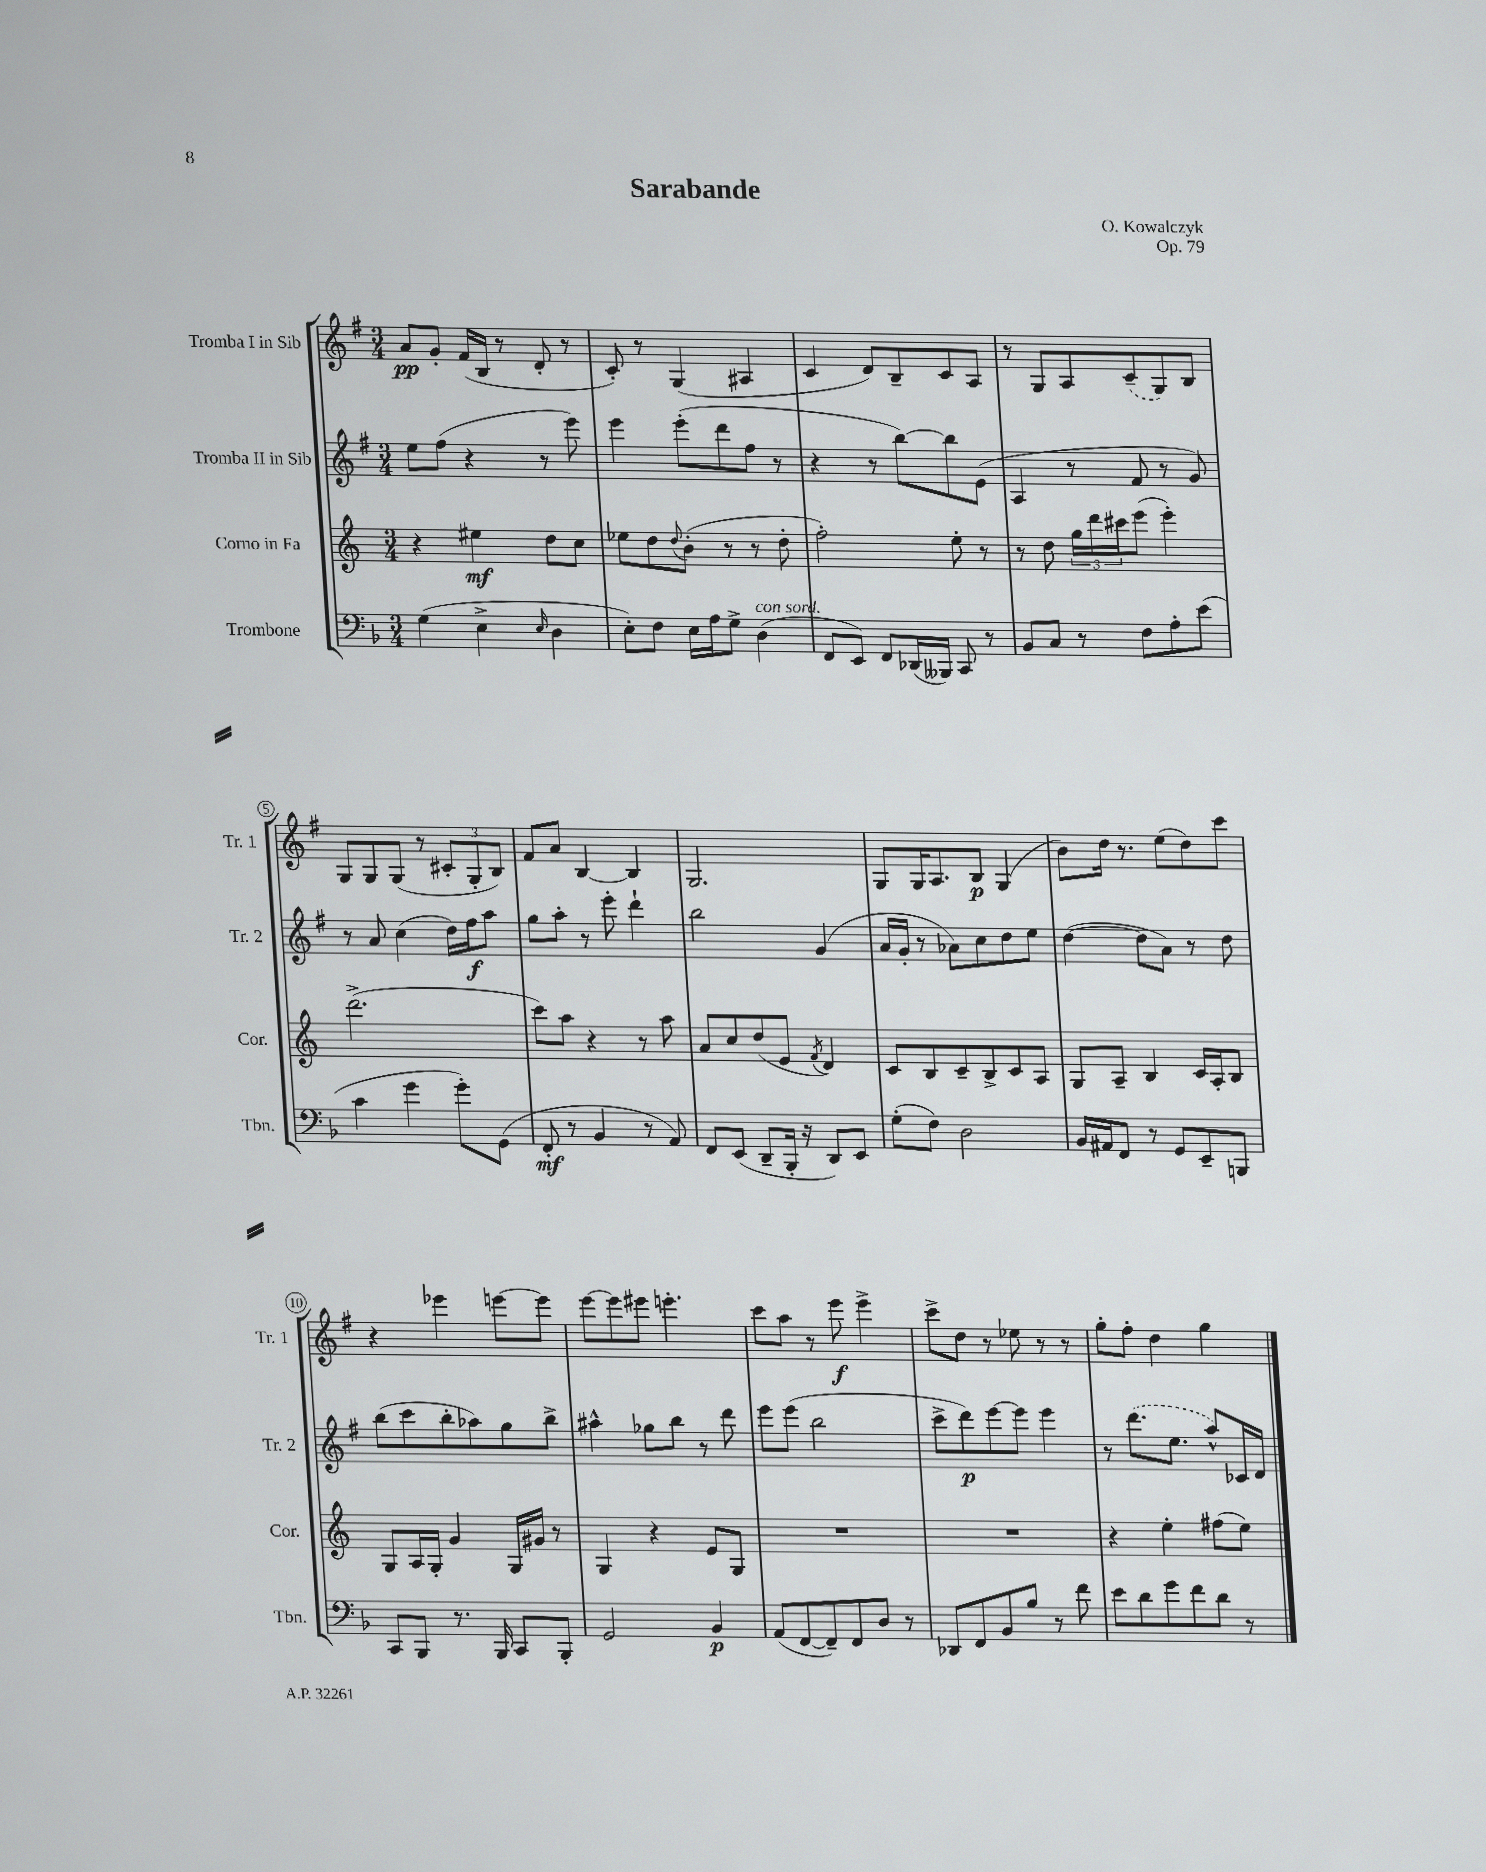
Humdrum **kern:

**kern	**dynam	**kern	**dynam	**kern	**dynam	**kern	**dynam
*part4	*part4	*part3	*part3	*part2	*part2	*part1	*part1
*staff4	*staff4	*staff3	*staff3	*staff2	*staff2	*staff1	*staff1
*I"Trombone	*	*I"Corno in Fa	*	*I"Tromba II in Sib	*	*I"Tromba I in Sib	*
*I'Tbn.	*	*I'Cor.	*	*I'Tr. 2	*	*I'Tr. 1	*
*clefF4	*	*clefG2	*	*clefG2	*	*clefG2	*
*k[b-]	*	*k[]	*	*k[f#]	*	*k[f#]	*
*M3/4	*	*M3/4	*	*M3/4	*	*M3/4	*
=1	=1	=1	=1	=1	=1	=1	=1
(4G\	.	4r	.	8ee\L	.	8a/L	pp
.	.	.	.	(8ff#\J	.	8g'/J	.
4E^\	.	4ee#X\	mf	4r	.	(16f#/LL	.
.	.	.	.	.	.	16B/JJ	.
.	.	.	.	.	.	8r	.
16qqE/	.	.	.	.	.	.	.
4D\	.	8dd\L	.	8r	.	8d'/	.
.	.	8cc\J	.	8eee\)	.	8r	.
=2	=2	=2	=2	=2	=2	=2	=2
8E'\L)	.	8ee-X\L	.	4eee\	.	8c'/)	.
8F\J	.	8dd\	.	.	.	8r	.
.	.	8qqdd/	.	.	.	.	.
16E\LL	.	(8b'\J	.	(8eee'\L	.	(4G/	.
16A\J	.	.	.	.	.	.	.
8G^\J	.	8r	.	8ddd\	.	.	.
!LO:TX:a:i:t=con sord.	!	!	!	!	!	!	!
(4D\	.	8r	.	8ff#\J	.	4A#X/	.
.	.	8dd'\	.	8r	.	.	.
=3	=3	=3	=3	=3	=3	=3	=3
8FF/L	.	2ff'\)	.	4r	.	4c/	.
8EE/J)	.	.	.	.	.	.	.
8FF/L	.	.	.	8r	.	8d/L)	.
(16DD-X/L	.	.	.	[8bb\L)	.	8B~/	.
16BBB--X/JJ)	.	.	.	.	.	.	.
8CC/	.	8ee'\	.	8bb\]	.	8c/	.
8r	.	8r	.	(8e\J	.	8A/J	.
=4	=4	=4	=4	=4	=4	=4	=4
8BB-/L	.	8r	.	4A/	.	8r	.
8C/J	.	8dd\	.	.	.	8G/L	.
8r	.	24gg\LL	.	8r	.	8A/	.
.	.	24ddd\	.	.	.	.	.
.	.	24ccc#X\J	.	.	.	.	.
8F\L	.	(8eee\J	.	8f#/	.	(8c~/	.
8A'\	.	4eee'\)	.	8r	.	8G/)	.
(8e\J	.	.	.	8g/)	.	8B/J	.
!!LO:LB:g=z
=5	=5	=5	=5	=5	=5	=5	=5
4c\	.	(2.ddd^\	.	8r	.	8G/L	.
.	.	.	.	8a/	.	8G/	.
4g\	.	.	.	(4cc\	.	(8G/J	.
.	.	.	.	.	.	8r	.
8g'\L)	.	.	.	16dd\LL)	.	12c#X'/L	.
.	.	.	.	16ff#\J	f	.	.
.	.	.	.	.	.	12G'/	.
(8GG\J	.	.	.	8aa\J	.	.	.
.	.	.	.	.	.	12B/J)	.
=6	=6	=6	=6	=6	=6	=6	=6
8FF'/	mf	8ccc\L)	.	8gg\L	.	8f#/L	.
8r	.	8aa\J	.	8aa'\J	.	8a/J	.
4BB-/	.	4r	.	8r	.	[4B/	.
.	.	.	.	8eee'\	.	.	.
8r	.	8r	.	4ddd`\	.	4B/]	.
8AA/)	.	8aa\	.	.	.	.	.
=7	=7	=7	=7	=7	=7	=7	=7
8FF/L	.	8a/L	.	2bb\	.	2.G/	.
(8EE/J	.	8cc/	.	.	.	.	.
8DD~/L	.	(8dd/	.	.	.	.	.
16BBB-'/Jk	.	8e/J	.	.	.	.	.
16r	.	.	.	.	.	.	.
.	.	8qf/	.	.	.	.	.
8DD/L)	.	4d/)	.	(4g/	.	.	.
8EE/J	.	.	.	.	.	.	.
=8	=8	=8	=8	=8	=8	=8	=8
(8G'\L	.	8c/L	.	16a/LL	.	8G/L	.
.	.	.	.	16g'/JJ	.	.	.
8F\J)	.	8B/	.	8r	.	16G/K	.
.	.	.	.	.	.	8.A/	.
2D\	.	8c~/	.	8a-X\L)	.	.	.
.	.	8B^/	.	8cc\	.	8B/J	p
.	.	8c/	.	8dd\	.	(4G/	.
.	.	8A/J	.	8ee\J	.	.	.
=9	=9	=9	=9	=9	=9	=9	=9
16BB-/LL	.	8G/L	.	([4dd\	.	8b\L)	.
16AA#X/J	.	.	.	.	.	.	.
8FF/J	.	8A~/J	.	.	.	16dd\Jk	.
.	.	.	.	.	.	8.r	.
8r	.	4B/	.	8dd\L]	.	.	.
8GG/L	.	.	.	8a\J)	.	(8ee\L	.
8EE~/	.	16c/LL	.	8r	.	8dd\)	.
.	.	16A'/J	.	.	.	.	.
8BBBn/J	.	8B/J	.	8dd\	.	8ccc\J	.
!!LO:LB:g=z
=10	=10	=10	=10	=10	=10	=10	=10
8CC/L	.	8G/L	.	(8bb\L	.	4r	.
8BBB-/J	.	16A/L	.	8ccc\	.	.	.
.	.	16G'/JJ	.	.	.	.	.
8.r	.	4g/	.	8bb'\	.	4eee-X\	.
.	.	.	.	8aa-X\)	.	.	.
16BBB-/	.	.	.	.	.	.	.
8CC/L	.	16G/LL	.	8gg\	.	[8eeen\L	.
.	.	16g#X/JJ	.	.	.	.	.
8BBB-'/J	.	8r	.	8bb^\J	.	8eee\J]	.
=11	=11	=11	=11	=11	=11	=11	=11
2GG/	.	4G/	.	4aa#X^^\	.	[8eee\L	.
.	.	.	.	.	.	8eee\]	.
.	.	4r	.	8gg-X\L	.	8eee#X\J	.
.	.	.	.	8bb\J	.	4.eeen'\	.
4BB-/	p	8e/L	.	8r	.	.	.
.	.	8G/J	.	8ddd\	.	.	.
=12	=12	=12	=12	=12	=12	=12	=12
(8AA/L	.	2.r	.	8eee\L	.	8ccc\L	.
[8FF/	.	.	.	(8eee\J	.	8aa\J	.
8FF~/])	.	.	.	2bb\	.	8r	.
8FF/	.	.	.	.	.	8eee\	f
8D/J	.	.	.	.	.	4eee^\	.
8r	.	.	.	.	.	.	.
=13	=13	=13	=13	=13	=13	=13	=13
8DD-X/L	.	2.r	.	8ccc^\L	.	8ccc^\L	.
8FF/	.	.	.	8ddd\)	p	8dd\J	.
8BB-/	.	.	.	[8eee\	.	8r	.
8B-/J	.	.	.	8eee\J]	.	8ee-X\	.
8r	.	.	.	4eee\	.	8r	.
8f\	.	.	.	.	.	8r	.
=14	=14	=14	=14	=14	=14	=14	=14
8e\L	.	4r	.	8r	.	8gg'\L	.
8d\	.	.	.	(8.ddd\L	.	8ff#'\J	.
8g\	.	4ee'\	.	.	.	4dd\	.
.	.	.	.	8.ee\J	.	.	.
8f\	.	.	.	.	.	.	.
8d\J	.	(8ff#X\L	.	8aa^^/L)	.	4gg\	.
8r	.	8ee\J)	.	16c-X/L	.	.	.
.	.	.	.	16d/JJ	.	.	.
==	==	==	==	==	==	==	==
*-	*-	*-	*-	*-	*-	*-	*-
